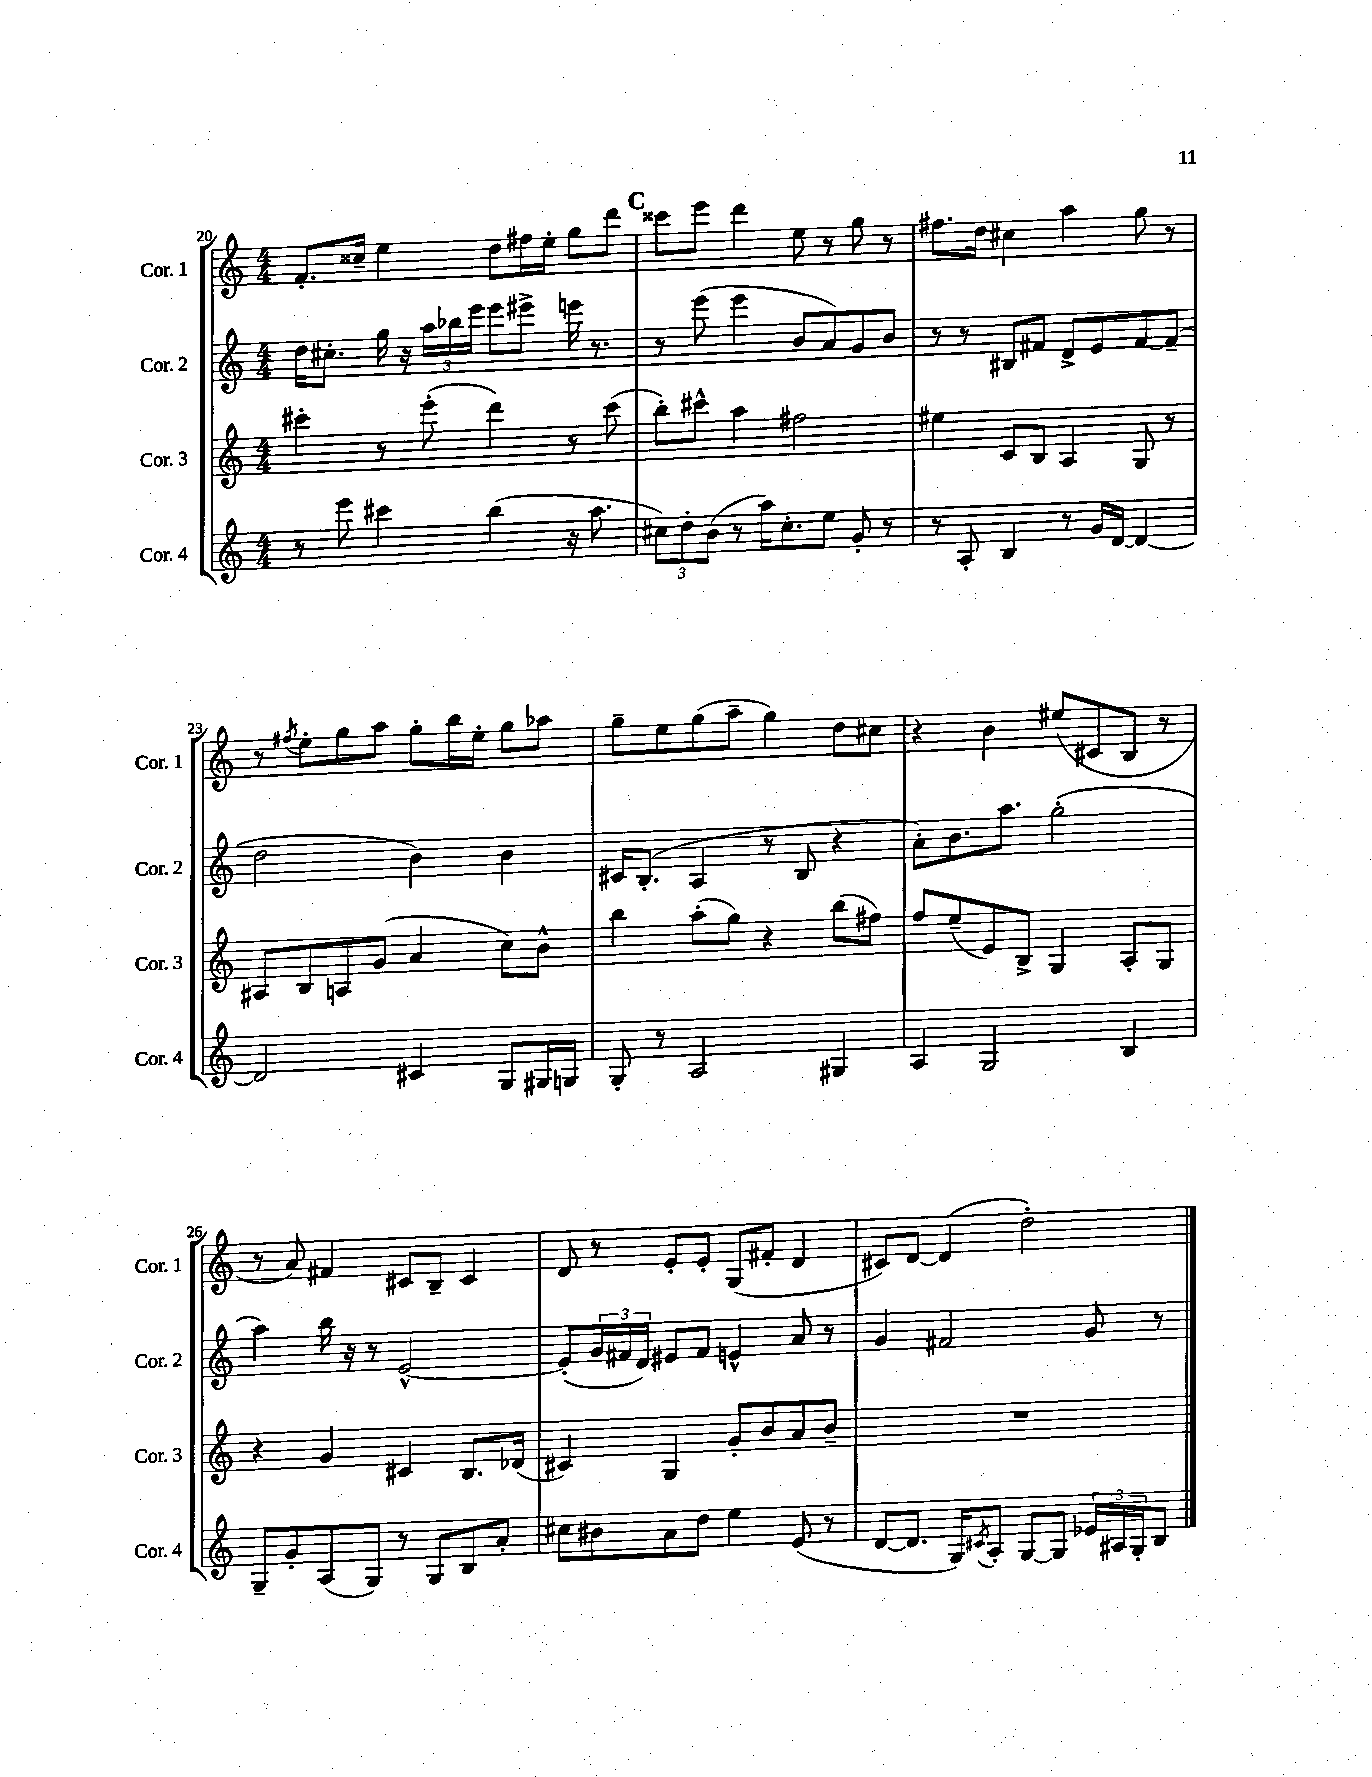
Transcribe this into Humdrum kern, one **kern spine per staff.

**kern	**kern	**kern	**kern
*part4	*part3	*part2	*part1
*staff4	*staff3	*staff2	*staff1
*I"Cor. 4	*I"Cor. 3	*I"Cor. 2	*I"Cor. 1
*I'Cor. 4	*I'Cor. 3	*I'Cor. 2	*I'Cor. 1
*clefG2	*clefG2	*clefG2	*clefG2
*k[]	*k[]	*k[]	*k[]
*M4/4	*M4/4	*M4/4	*M4/4
=20	=20	=20	=20
8r	4ccc#X'\	16dd\KL	8.f'/L
.	.	8.cc#X'\J	.
8eee\	.	.	.
.	.	.	16cc##X~/Jk
4ccc#X\	8r	16gg\	4ee\
.	.	16r	.
.	(8eee'\	24aa\LL	.
.	.	24bb-X\	.
.	.	24eee\JJ	.
(4bb\	4ddd\)	8eee\L	8dd\L
.	.	8eee#X^\J	16ff#X\L
.	.	.	16ee'\JJ
16r	8r	16eeen\	8gg\L
8.aa\	.	8.r	.
.	(8ccc#\	.	8ddd\J
!!LO:REH:place=s1:t=C
=21	=21	=21	=21
12cc#X\L)	8bb'\L)	8r	8ccc##X\L
12dd'\	.	.	.
.	8ccc#X^^\J	(8eee\	8eee\J
(12b\J	.	.	.
8r	4aa\	4eee\	4ddd\
16aa\KL)	.	.	.
8.cc#'\	.	.	.
.	2ff#X\	8b/L	8ee\
8ee\J	.	8a/)	8r
8g'/	.	8g/	8gg\
8r	.	8b/J	8r
=22	=22	=22	=22
8r	4ee#X\	8r	8.ff#X\L
8A'/	.	8r	.
.	.	.	16dd\Jk
4B/	8c/L	8B#X/L	4cc#X\
.	8B/J	8f#X/J	.
8r	4A/	8d^/L	4aa\
16g/LL	.	8e/	.
[16d/JJ	.	.	.
4d/_	8G/	[8f#/	8gg\
.	8r	(8f#~/J]	8r
!!LO:LB:g=z
=23	=23	=23	=23
2d/]	8A#X/L	2dd\	8r
.	.	.	8qff#X/
.	8B/	.	8ee'\L
.	8An/	.	8gg\
.	(8g/J	.	8aa\J
4c#X/	4a/	4b\)	8gg'\L
.	.	.	16bb\L
.	.	.	16ee'\JJ
8G/L	8cc\L)	4b\	8gg\L
16G#X/L	8b^^\J	.	8aa-X\J
16Gn/JJ	.	.	.
=24	=24	=24	=24
8G'/	4bb\	16c#X/KL	8gg~\L
.	.	(8.B'/J	.
8r	.	.	8ee\
2A/	(8aa'\L	4A/	(8gg\
.	8gg\J)	.	8aa~\J
.	4r	8r	4gg\)
.	.	8B/	.
4G#X/	(8bb\L	4r	8dd\L
.	8ff#X\J)	.	8cc#X\J
=25	=25	=25	=25
4A/	8ff/L	8a'\L)	4r
.	(8ee~/	8.b\	.
2G/	8e/)	.	4b\
.	.	8.aa\J	.
.	8B^/J	.	.
.	4G/	(2gg'\	(8ee#X/L
.	.	.	8c#X/
4B/	8A'/L	.	8B/J
.	8G/J	.	8r
!!LO:LB:g=z
=26	=26	=26	=26
8G~/L	4r	4aa\)	8r
8g'/	.	.	8a/)
(8A/	4g/	16bb\	4f#X/
.	.	16r	.
8G/J)	.	8r	.
8r	4c#X/	[2e^^/	8c#X/L
8G/L	.	.	8B~/J
8B/	8.B/L	.	4c#/
8a'/J	.	.	.
.	(16d-X/Jk	.	.
=27	=27	=27	=27
8cc#X\L	4c#X/)	(8e'/L]	8d/
8b#X\	.	24g/L	8r
.	.	24f#X/	.
.	.	24d/JJ)	.
8a\	4G/	8e#X/L	8e'/L
8dd\J	.	8f#/J	8e'/J
4ee\	8g'/L	4en^^/	(8G/L
.	8b/	.	8f#X'/J
(8e/	8a/	8a/	4d/
8r	8b~/J	8r	.
=28	=28	=28	=28
[8d/L	1r	4g/	8c#X/L)
8.d/J]	.	.	[8d/J
.	.	2f#X/	(4d/]
16G/KL)	.	.	.
8qc#X/	.	.	.
8A'/J	.	.	.
[8G/L	.	.	2dd'\)
8G/J]	.	.	.
24e-X/LL	.	8g/	.
24A#X/	.	.	.
24G'/J	.	.	.
8B/J	.	8r	.
==	==	==	==
*-	*-	*-	*-
